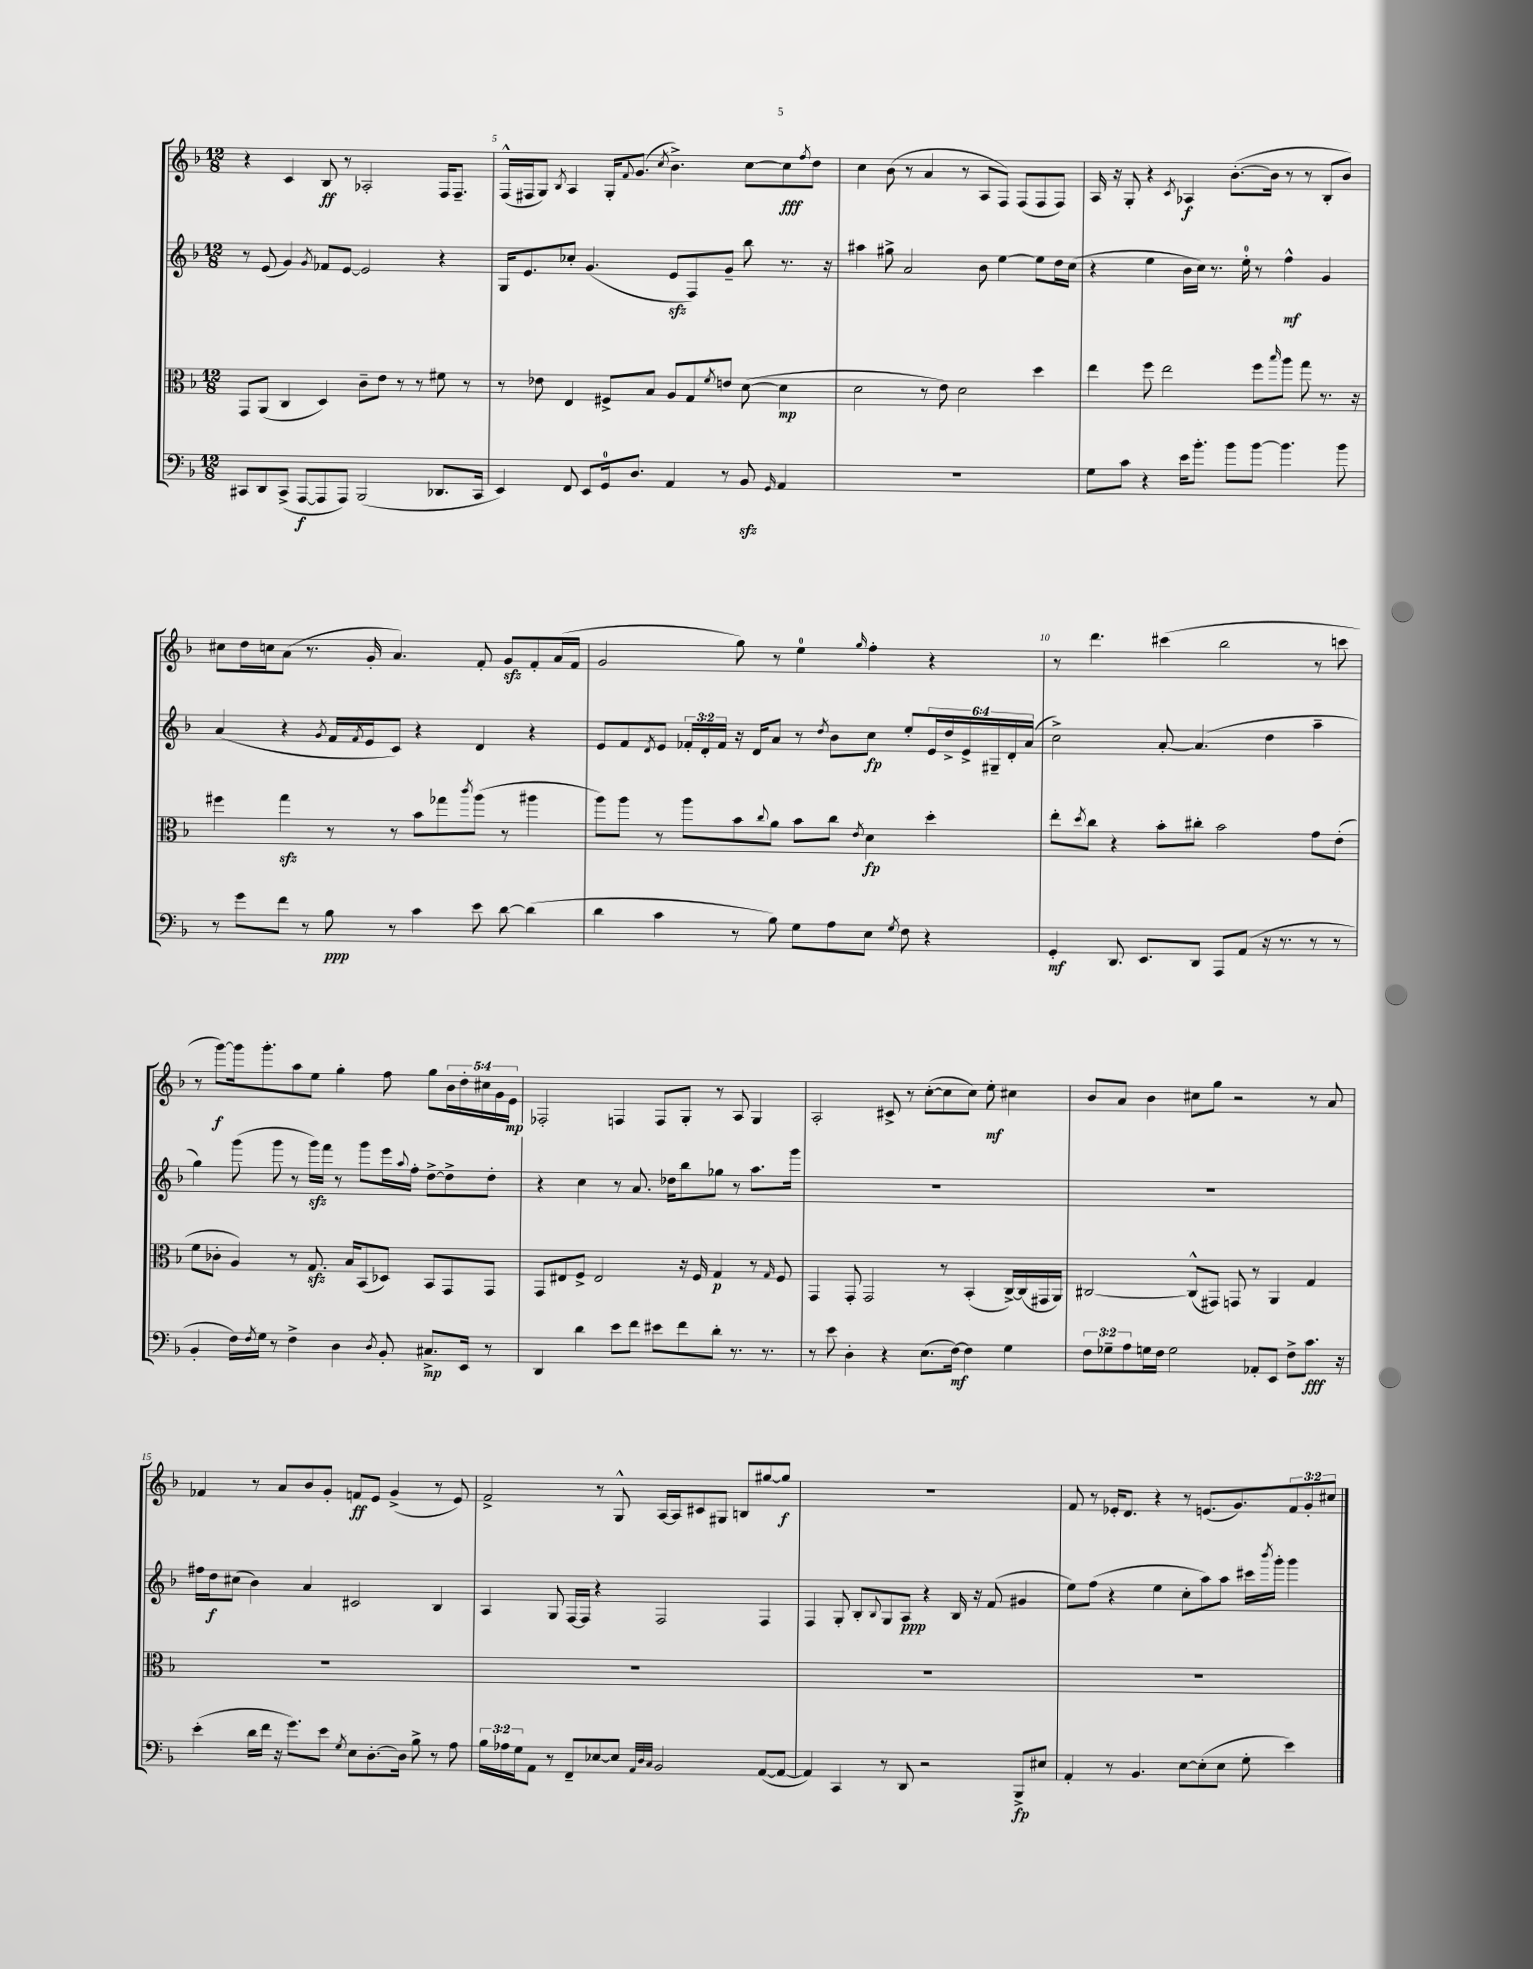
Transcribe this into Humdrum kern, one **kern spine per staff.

**kern	**dynam	**kern	**dynam	**kern	**dynam	**kern	**dynam
*part4	*part4	*part3	*part3	*part2	*part2	*part1	*part1
*staff4	*staff4	*staff3	*staff3	*staff2	*staff2	*staff1	*staff1
*clefF4	*	*clefC3	*	*clefG2	*	*clefG2	*
*k[b-]	*	*k[b-]	*	*k[b-]	*	*k[b-]	*
*M12/8	*	*M12/8	*	*M12/8	*	*M12/8	*
=4	=4	=4	=4	=4	=4	=4	=4
8CC#X/L	.	8GG/L	.	8r	.	4r	.
8DD/	.	(8AA/J	.	(8e/	.	.	.
(8CC#^/J	.	4C/	.	4g/)	.	4c/	.
[8AAA/L	f	.	.	.	.	.	.
.	.	.	.	8qg/	.	.	.
8AAA/]	.	4D/)	.	8f-X/L	.	8B-/	ff
8AAA/J)	.	.	.	[8e/J	.	8r	.
(2BBB-/	.	8c~\L	.	2e/]	.	2A-X'/	.
.	.	8e\J	.	.	.	.	.
.	.	8r	.	.	.	.	.
.	.	8r	.	.	.	.	.
8.DD-X/L	.	8f#X\	.	4r	.	16F/KL	.
.	.	.	.	.	.	8.F~/J	.
.	.	8r	.	.	.	.	.
16CC#/Jk	.	.	.	.	.	.	.
=5	=5	=5	=5	=5	=5	=5	=5
4EE/)	.	8r	.	16G/KL	.	(16F^^/LL	.
.	.	.	.	8.e/	.	16F#X/J	.
.	.	8e-X\	.	.	.	8G/J)	.
.	.	.	.	.	.	8qB-/	.
8FF/	.	4E/	.	8cc-X'/J	.	4A/	.
8EE/L	.	.	.	(4.g/	.	.	.
16GG/k	.	8F#X^/L	.	.	.	16G'/KL	.
.	.	.	.	.	.	8qqf/	.
8.D/J	.	.	.	.	.	(8.g/J	.
.	.	8B-/J	.	.	.	.	.
.	.	.	.	.	.	8qcc/	.
4AA/	.	8A/L	.	8ezz/L	.	4.b-^\)	.
.	.	8G/	.	8F/)	.	.	.
.	.	8qf/	.	.	.	.	.
8r	.	8en/J	.	8g~/J	.	.	.
8BB-zz/	.	([8d\	.	8bb-\	.	[8cc\L	.
16qqGG/	.	.	.	.	.	.	.
4AA/	.	4d\]	mp	8.r	.	8cc\]	fff
.	.	.	.	.	.	8qff/	.
.	.	.	.	.	.	8dd\J	.
.	.	.	.	16r	.	.	.
=6	=6	=6	=6	=6	=6	=6	=6
1.r	.	2d\	.	4aa#X\	.	4cc\	.
.	.	.	.	8gg#X^\	.	(8b-\	.
.	.	.	.	2a/	.	8r	.
.	.	8r	.	.	.	4a/	.
.	.	8e\)	.	.	.	.	.
.	.	2d\	.	.	.	8r	.
.	.	.	.	8b-\	.	8A/L	.
.	.	.	.	[4ee\	.	8F/J)	.
.	.	.	.	.	.	(8F/L	.
.	.	4dd\	.	8ee\L]	.	8F/	.
.	.	.	.	16dd\L	.	8F/J)	.
.	.	.	.	(16cc\JJ	.	.	.
=7	=7	=7	=7	=7	=7	=7	=7
8G\L	.	4ee\	.	4r	.	16A/	.
.	.	.	.	.	.	16r	.
8c\J	.	.	.	.	.	8G'/	.
4r	.	8ff\	.	4ee\	.	4r	.
.	.	2ee\	.	.	.	.	.
.	.	.	.	.	.	8qc/	.
16e\KL	.	.	.	16b-\LL	.	4A-X/	f
8.b-'\J	.	.	.	16cc\JJ)	.	.	.
.	.	.	.	8.r	.	.	.
8b-\L	.	.	.	.	.	([8.b-'\L	.
.	.	.	.	16ee'\	.	.	.
[8b-\J	.	8ff\L	.	8r	.	.	.
.	.	.	.	.	.	16b-\Jk]	.
.	.	16qqbb-/	.	.	.	.	.
4.b-\]	.	8aa\J	.	4ff^^\	mf	8r	.
.	.	8gg\	.	.	.	8r	.
.	.	8.r	.	4g/	.	8B-'/L	.
8b-\	.	.	.	.	.	8b-/J)	.
.	.	16r	.	.	.	.	.
!!LO:LB:g=z
=8	=8	=8	=8	=8	=8	=8	=8
8r	.	4ff#X\	.	(4a/	.	8cc#X\L	.
8g\L	.	.	.	.	.	16dd\L	.
.	.	.	.	.	.	16ccn\J	.
8f\J	.	4ggzz\	.	4r	.	(8a\J	.
8r	.	.	.	.	.	8.r	.
.	.	.	.	8qg/	.	.	.
8B-\	ppp	8r	.	16f/LL	.	.	.
.	.	.	.	8qf/	.	.	.
.	.	.	.	16e/J	.	16g'/	.
8r	.	8r	.	8c/J)	.	4.a/)	.
4c\	.	8b-\L	.	4r	.	.	.
.	.	8gg-X\	.	.	.	.	.
.	.	8qccc/	.	.	.	.	.
8e\	.	(8aa\J	.	4d/	.	8f'/	.
[8d\	.	8r	.	.	.	8gzz/L	.
(4d\]	.	4aa#X\	.	4r	.	8f'/	.
.	.	.	.	.	.	(16a/L	.
.	.	.	.	.	.	16f/JJ	.
=9	=9	=9	=9	=9	=9	=9	=9
4d\	.	8aa\L)	.	8e/L	.	2g/	.
.	.	8aa\J	.	8f/	.	.	.
.	.	.	.	8qd/	.	.	.
4c\	.	8r	.	8e/J	.	.	.
.	.	8aa\L	.	24f-X'/LL	.	.	.
.	.	.	.	24d'/	.	.	.
.	.	.	.	24f-/JJ	.	.	.
8r	.	8b-\	.	16r	.	8gg\)	.
.	.	.	.	16d/KL	.	.	.
.	.	8qqcc/	.	.	.	.	.
8B-\)	.	8a\J	.	8a/J	.	8r	.
8G\L	.	8b-\L	.	8r	.	4ee\	.
.	.	.	.	8qdd/	.	.	.
8A\	.	8cc\J	.	8b-\L	.	.	.
.	.	8qe/	.	.	.	16qqgg/	.
8E\J	.	4d\	fp	8cc\J	fp	4ff'\	.
8qG/	.	.	.	.	.	.	.
8F\	.	.	.	8ee'/L	.	.	.
4r	.	4dd'\	.	24e/L	.	4r	.
.	.	.	.	24dd^/	.	.	.
.	.	.	.	24e^/	.	.	.
.	.	.	.	24G#X~/	.	.	.
.	.	.	.	24d'/	.	.	.
.	.	.	.	(24a/JJ	.	.	.
=10	=10	=10	=10	=10	=10	=10	=10
4GG'/	mf	8ee'\L	.	2cc^\)	.	8r	.
.	.	8qdd/	.	.	.	.	.
.	.	8cc\J	.	.	.	4.ddd\	.
8.DD/	.	4r	.	.	.	.	.
8.EE/L	.	.	.	.	.	.	.
.	.	8b-'\L	.	[8a'/	.	(4ccc#X\	.
8DD/J	.	8cc#X'\J	.	(4.a/]	.	.	.
8AAA/L	.	2b-\	.	.	.	2bb-\	.
(8AA/J	.	.	.	.	.	.	.
16r	.	.	.	4dd\	.	.	.
8.r	.	.	.	.	.	.	.
8r	.	8g\L	.	4aa~\	.	8r	.
8r	.	(8e'\J	.	.	.	8cccn\	.
!!LO:LB:g=z
=11	=11	=11	=11	=11	=11	=11	=11
4BB-'/	.	8f\L	.	4gg\)	.	8r	.
.	.	8c-X'\J	.	.	.	[8ggg\L)	f
16F\LL)	.	4A/)	.	(8ggg\	.	16ggg\k]	.
8qF/	.	.	.	.	.	.	.
16G\JJ	.	.	.	.	.	8.ggg'\	.
8r	.	.	.	8ggg\	.	.	.
4F^\	.	8r	.	8r	.	8aa\	.
.	.	8.Gzz/	.	16gggzz\LL)	.	8ee\J	.
.	.	.	.	16fff\JJ	.	.	.
4D\	.	.	.	8r	.	4gg'\	.
.	.	16B-/KL	.	.	.	.	.
.	.	(8BB-/	.	8ggg\L	.	.	.
8qD/	.	.	.	.	.	.	.
8BB-'/	.	8D-X/J)	.	16eee\L	.	8ff\	.
.	.	.	.	8qqaa/	.	.	.
.	.	.	.	16ff'\JJ	.	.	.
8.C#X^/L	mp	8BB-/L	.	[8dd^\L	.	8gg\L	.
.	.	8GG/	.	8dd^\]	.	20b-\L	.
.	.	.	.	.	.	20dd'\	.
16EE/Jk	.	.	.	.	.	.	.
.	.	.	.	.	.	20cc#X\	.
8r	.	8GG/J	.	8dd'\J	.	.	.
.	.	.	.	.	.	20g\	.
.	.	.	.	.	.	20e\JJ	mp
=12	=12	=12	=12	=12	=12	=12	=12
4DD/	.	8GG/L	.	4r	.	2F-X'/	.
.	.	8E#X/	.	.	.	.	.
4d\	.	8F^/J	.	4cc\	.	.	.
.	.	2E#/	.	.	.	.	.
8e\L	.	.	.	8r	.	4Fn/	.
8f\J	.	.	.	8.a/	.	.	.
8e#X\L	.	.	.	.	.	8F/L	.
.	.	.	.	16dd-X\KL	.	.	.
8f\	.	16r	.	8bb-\	.	8G'/J	.
.	.	16F/	.	.	.	.	.
8d'\J	.	4G/	p	8gg-X\J	.	8r	.
8.r	.	.	.	8r	.	8A/	.
.	.	8r	.	8.aa\L	.	4G/	.
8.r	.	.	.	.	.	.	.
.	.	16qqG/	.	.	.	.	.
.	.	8F/	.	.	.	.	.
.	.	.	.	16ggg\Jk	.	.	.
=13	=13	=13	=13	=13	=13	=13	=13
8r	.	4GG/	.	1.r	.	2A'/	.
8e\	.	.	.	.	.	.	.
4D'\	.	8GG'/	.	.	.	.	.
.	.	2GG/	.	.	.	.	.
4r	.	.	.	.	.	8c#X^/	.
.	.	.	.	.	.	8r	.
(8.E\L	.	.	.	.	.	([8cc'\L	.
.	.	8r	.	.	.	8cc\]	.
[16F\Jk)	mf	.	.	.	.	.	.
4F\]	.	(4BB-'/	.	.	.	8cc\J)	.
.	.	.	.	.	.	8ee'\	mf
4G\	.	[16C^/LL)	.	.	.	4cc#X\	.
.	.	(16C/]	.	.	.	.	.
.	.	16GG#X/	.	.	.	.	.
.	.	16AA/JJ)	.	.	.	.	.
=14	=14	=14	=14	=14	=14	=14	=14
12F\L	.	[2C#X/	.	1.r	.	8b-/L	.
12G-X~\	.	.	.	.	.	.	.
.	.	.	.	.	.	8a/J	.
12A\	.	.	.	.	.	.	.
16Gn\L	.	.	.	.	.	4b-\	.
16F\JJ	.	.	.	.	.	.	.
2G\	.	.	.	.	.	.	.
.	.	(8C#^^/L]	.	.	.	8cc#X\L	.
.	.	8GG#X/J)	.	.	.	8gg\J	.
.	.	8GGn/	.	.	.	2r	.
8AA-X'/L	.	8r	.	.	.	.	.
8EE/J	.	4AA/	.	.	.	.	.
8F^\L	.	.	.	.	.	.	.
8.c\J	fff	4G/	.	.	.	8r	.
.	.	.	.	.	.	8a/	.
16r	.	.	.	.	.	.	.
!!LO:LB:g=z
=15	=15	=15	=15	=15	=15	=15	=15
(4e'\	.	1.r	.	16ff#X\LL	.	4f-X/	.
.	.	.	.	16dd\J	f	.	.
.	.	.	.	(8cc#X\J	.	.	.
16d\LL	.	.	.	4b-\)	.	8r	.
16f\JJ	.	.	.	.	.	.	.
16r	.	.	.	.	.	8a/L	.
8.g\L)	.	.	.	.	.	.	.
.	.	.	.	4a/	.	8b-/	.
8e\J	.	.	.	.	.	8g'/J	.
8qG/	.	.	.	.	.	.	.
8E\L	.	.	.	2c#X/	.	8fn/L	ff
[8.D'\	.	.	.	.	.	8e/J	.
.	.	.	.	.	.	(4g^/	.
16D\Jk]	.	.	.	.	.	.	.
8B-^\	.	.	.	.	.	.	.
8r	.	.	.	4B-/	.	8r	.
8A\	.	.	.	.	.	8e/)	.
=16	=16	=16	=16	=16	=16	=16	=16
24B-\LL	.	1.r	.	4A/	.	2f^/	.
24A-X\	.	.	.	.	.	.	.
24G\J	.	.	.	.	.	.	.
8AA\J	.	.	.	.	.	.	.
8r	.	.	.	8G/	.	.	.
8FF~/L	.	.	.	[16F/LL	.	.	.
.	.	.	.	16F/JJ]	.	.	.
[8E-X/	.	.	.	4r	.	8r	.
8E-/J]	.	.	.	.	.	8G^^/	.
32qqAA/LLL	.	.	.	.	.	.	.
32qqD/	.	.	.	.	.	.	.
32qqC/JJJ	.	.	.	.	.	.	.
2BB-/	.	.	.	2F/	.	[16A/LL	.
.	.	.	.	.	.	16A/J]	.
.	.	.	.	.	.	8c#X/	.
.	.	.	.	.	.	8G#X/J	.
.	.	.	.	.	.	8Bn/L	.
([8AA/L	.	.	.	4F/	.	[8gg#X/	.
8AA/J_	.	.	.	.	.	8gg#/J]	f
=17	=17	=17	=17	=17	=17	=17	=17
4AA/])	.	1.r	.	4F/	.	1.r	.
4CC/	.	.	.	8G'/	.	.	.
.	.	.	.	8B-'/L	.	.	.
.	.	.	.	8qqB-/	.	.	.
8r	.	.	.	8G/	.	.	.
8DD/	.	.	.	8A/J	ppp	.	.
2r	.	.	.	4r	.	.	.
.	.	.	.	16B-/	.	.	.
.	.	.	.	16r	.	.	.
.	.	.	.	(8f/	.	.	.
8BBB-^/L	fp	.	.	4g#X/	.	.	.
8E#X/J	.	.	.	.	.	.	.
=18	=18	=18	=18	=18	=18	=18	=18
4AA'/	.	1.r	.	8ee\L)	.	8f/	.
.	.	.	.	(8ff\J	.	8r	.
8r	.	.	.	4r	.	16e-X'/KL	.
.	.	.	.	.	.	8.d/J	.
4.BB-/	.	.	.	.	.	.	.
.	.	.	.	4ee\	.	4r	.
[8E\L	.	.	.	8cc'\L	.	8r	.
(8E'\]	.	.	.	8aa\)	.	(8.en/L	.
8E\J	.	.	.	8aa\J	.	.	.
.	.	.	.	.	.	8.g/)	.
8G'\	.	.	.	16ccc#X\LL	.	.	.
.	.	.	.	8qbbb-/	.	.	.
.	.	.	.	16ggg'\JJ	.	.	.
4e\)	.	.	.	4ggg\	.	12f/	.
.	.	.	.	.	.	12g'/	.
.	.	.	.	.	.	12cc#X/J	.
==	==	==	==	==	==	==	==
*-	*-	*-	*-	*-	*-	*-	*-
